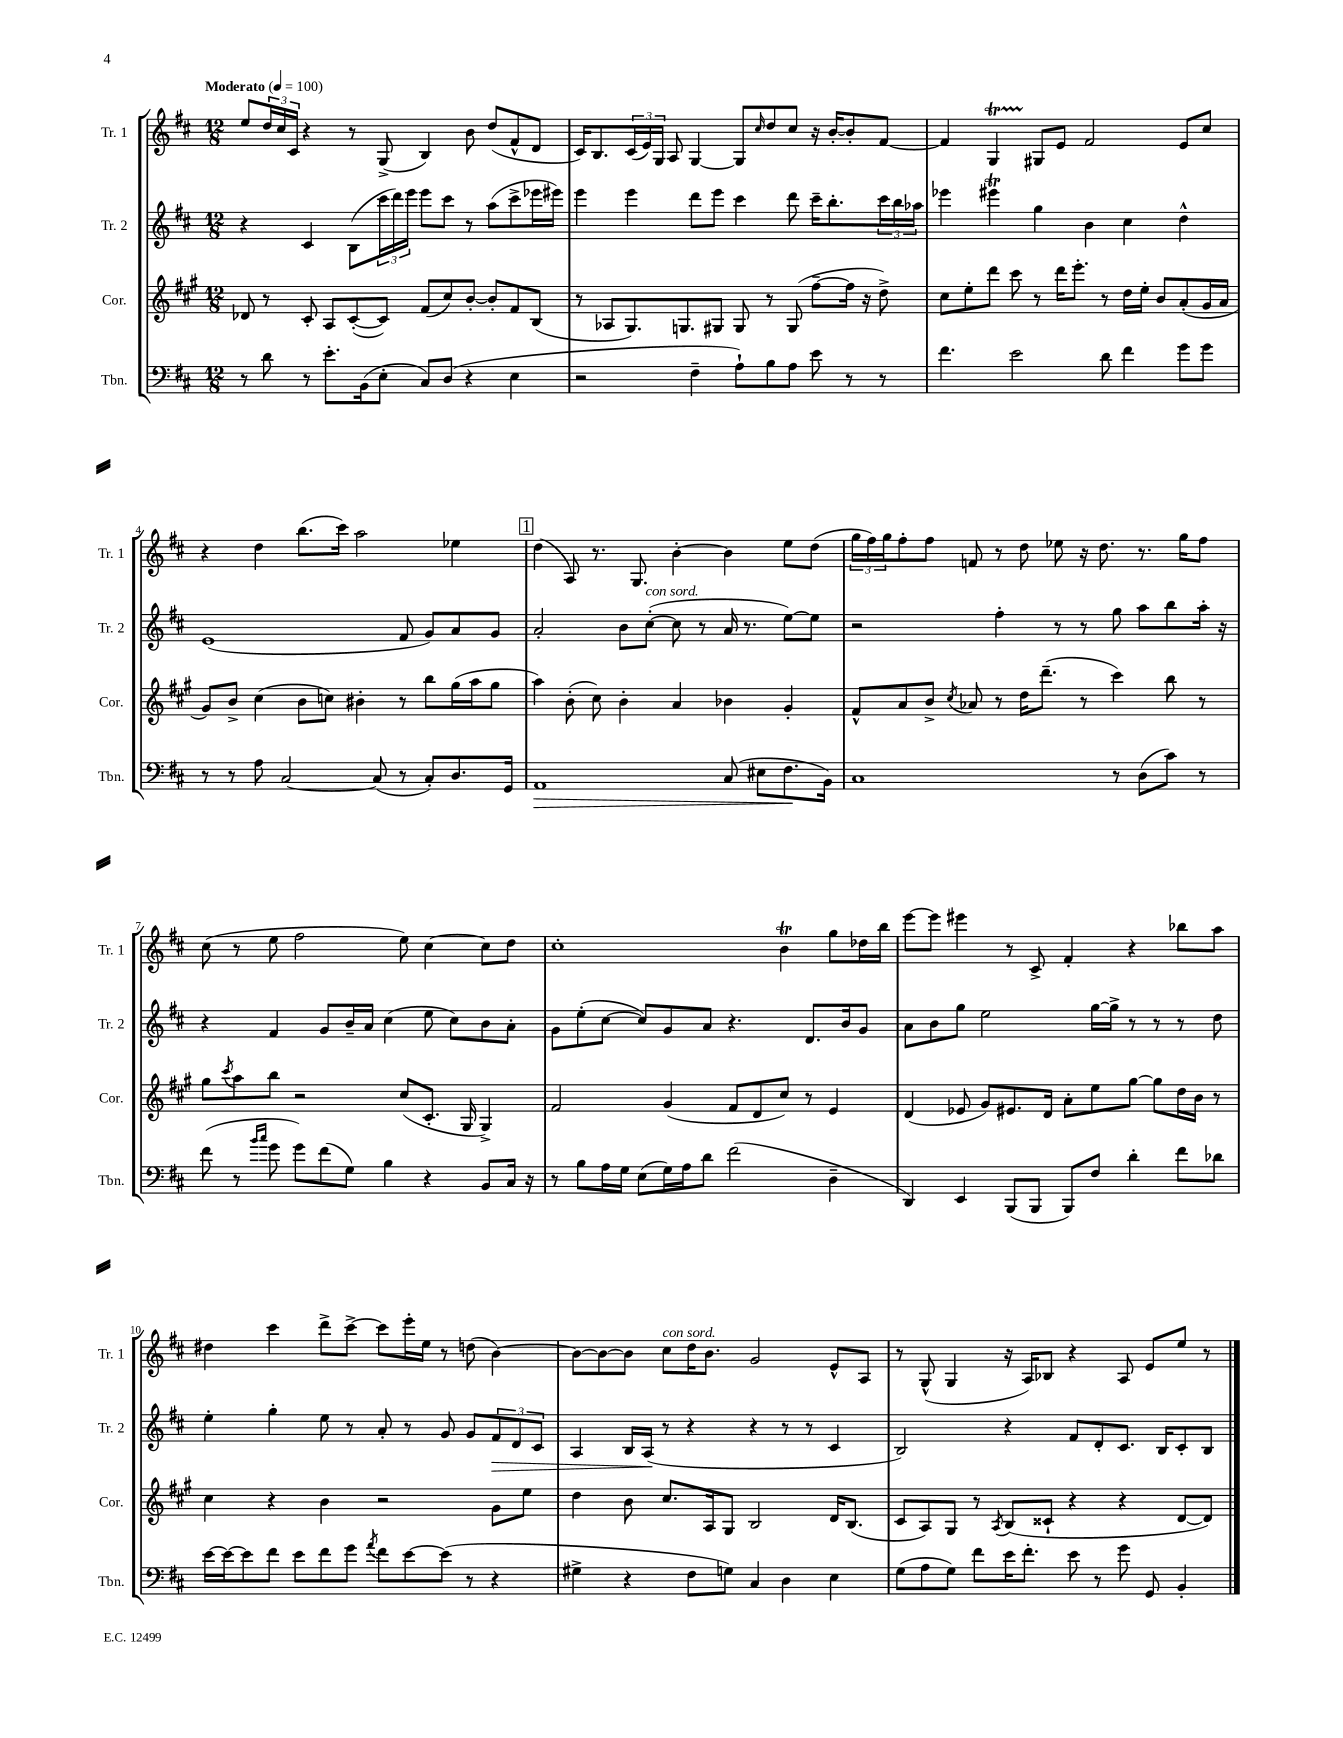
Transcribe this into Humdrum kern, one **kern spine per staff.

**kern	**kern	**kern	**kern
*staff4	*staff3	*staff2	*staff1
*clefF4	*clefG2	*clefG2	*clefG2
*k[f#c#]	*k[f#c#g#]	*k[f#c#]	*k[f#c#]
*M12/8	*M12/8	*M12/8	*M12/8
*MM100	*MM100	*MM100	*MM100
8r	8d-	4r	8ee
8d	8r	.	24dd
.	.	.	24cc#
.	.	.	24c#
8r	8c#'	4c#	4r
8.e'	8A	.	.
.	([8c#'	(8B	8r
(16BB	.	.	.
8E'	8c#])	24ccc#	(8G^
.	.	24ddd)	.
.	.	24eee	.
8C#)	(8f#	8eee	4B)
(8D	8cc#)	8ccc#	.
4r	[8b'	8r	8b
.	8b']	(8aa	(8dd
4E	8f#	8ccc#^	8f#^^
.	(8B	16eee-	8d
.	.	16eee#)	.
=	=	=	=
2r	8r	4eee	16c#)
.	.	.	8.B
.	8A-	.	.
.	8.G#)	4eee	(24c#
.	.	.	24e)
.	.	.	24G
.	.	.	8A
.	8.G	.	.
4F#~	.	8ddd	[4G
.	8G#	8eee	.
8A`)	8G#	4ccc#	8G]
.	.	.	16qqcc#
8B	8r	.	8dd
8A	(8G#	8ddd	8cc#
8e	[8ff#~	16ccc#~	16r
.	.	8.bb'	[16b'
8r	16ff#]	.	8b']
.	16r	.	.
8r	8dd^)	24ccc#	[8f#
.	.	24bb	.
.	.	24aa-	.
=	=	=	=
4.f#	8cc#	4eee-	4f#]
.	8ee'	.	.
.	8ddd	4eee#	4G
2e	8ccc#	.	.
.	8r	4gg	8G#
.	16ddd	.	8e
.	8.eee'	.	.
.	.	4b	2f#
8d	8r	.	.
4f#	16dd	4cc#	.
.	16ee'	.	.
.	8b	.	.
8g	(8a'	4dd^^	8e
8g	16g#	.	8cc#
.	16a	.	.
=	=	=	=
8r	8g#)	(1e	4r
8r	8b^	.	.
8A	(4cc#	.	4dd
[2C#	.	.	.
.	8b	.	(8.bb
.	8cc)	.	.
.	.	.	16ccc#)
.	4b#'	.	2aa
(8C#]	.	.	.
8r	8r	8f#	.
8C#')	8bb	8g)	.
8.D	(16gg#	8a	4ee-
.	16aa	.	.
.	8gg#	8g	.
16GG	.	.	.
=	=	=	=
1AA	4aa)	2a'	(4dd
.	(8b'	.	8A)
.	8cc#)	.	8.r
.	4b'	8b	.
.	.	.	8.G
.	.	([8cc#'	.
.	4a	8cc#]	[4b'
.	.	8r	.
(8C#	4b-	16a	4b]
.	.	8.r	.
8E#	.	.	.
8.F#	4g#'	[8ee)	8ee
.	.	8ee]	(8dd
16BB)	.	.	.
=	=	=	=
1C#	8f#^^	2r	24gg
.	.	.	24ff#)
.	.	.	24gg
.	8a	.	8ff#'
.	8b^	.	8ff#
.	8qcc#	.	.
.	8a-	.	8f
.	8r	4ff#'	8r
.	16dd	.	8dd
.	(8.ddd~	.	.
.	.	8r	8ee-
.	8r	8r	16r
.	.	.	8.dd
8r	4ccc#)	8gg	.
(8D	.	8aa	8.r
8c#)	8bb	8bb	.
.	.	.	16gg
8r	8r	16aa'	8ff#
.	.	16r	.
=	=	=	=
(8f#	8gg#	4r	(8cc#
.	8qccc#	.	.
8r	8aa	.	8r
16qqb	.	.	.
16qqcc#	.	.	.
8g	8bb	4f#	8ee
8g)	2r	.	2ff#
(8f#	.	8g	.
8G)	.	16b~	.
.	.	16a	.
4B	.	(4cc#	.
.	(8cc#	.	8ee)
4r	8.c#'	8ee	[4cc#
.	.	8cc#)	.
.	16G#	.	.
8BB	4G#^)	8b	8cc#]
16C#	.	8a'	8dd
16r	.	.	.
=	=	=	=
8r	2f#	8g	1cc#'
8B	.	(8ee'	.
16A	.	[8cc#	.
16G	.	.	.
(8E	.	8cc#])	.
16G)	(4g#	8g	.
16A	.	.	.
8d	.	8a	.
(2f#	8f#	4.r	.
.	8d	.	.
.	8cc#)	.	4b
.	8r	8.d	.
4D~	4e	.	8gg
.	.	16b	.
.	.	8g	16dd-
.	.	.	16bb
=	=	=	=
4DD)	(4d	8a	[8eee
.	.	8b	8eee]
4EE	8e-	8gg	4eee#
.	8g#)	2ee	.
(8BBB	8.e#	.	8r
8BBB	.	.	8c#^
.	16d	.	.
8BBB)	8a'	.	4f#'
8F#	8ee	[16gg	.
.	.	16gg^]	.
4d'	[8gg#	8r	4r
.	8gg#]	8r	.
8f#	16dd	8r	8bb-
.	16b	.	.
8d-	8r	8dd	8aa
=	=	=	=
[16e	4cc#	4ee'	4dd#
16e_	.	.	.
8e]	.	.	.
8f#	4r	4gg'	4ccc#
8e	.	.	.
8f#	4b	8ee	8ddd^
8g	.	8r	[8ccc#^
8qa	.	.	.
8f#	2r	8a'	8ccc#]
[8e	.	8r	16eee'
.	.	.	16ee
(8e]	.	8g	8r
8r	.	8g	(8dd
4r	8g#	12f#	[4b)
.	.	12d	.
.	8ee	.	.
.	.	12c#	.
=	=	=	=
4G#^	4dd	4A	8b_
.	.	.	8b_
4r	8b	16B	8b]
.	.	(16A	.
.	8.cc#	8r	8cc#
8F#	.	4r	16dd
.	16A	.	8.b
8G)	8G#	.	.
4C#	2B	4r	2g
4D	.	8r	.
.	.	8r	.
4E	16d	4c#	8e^^
.	(8.B	.	.
.	.	.	8A
=	=	=	=
(8G	8c#	2B)	8r
8A	8A)	.	(8G^^
8G)	8G#	.	4G
8f#	8r	.	.
.	8qA	.	.
16e	(8B	4r	16r
8.f#'	.	.	16A)
.	8c##`	.	8B-
8e	4r	8f#	4r
8r	.	8d'	.
8g	4r	8.c#	8A
8GG	.	.	8e
.	.	16B	.
4BB'	[8d	8c#'	8ee
.	8d])	8B	8r
==	==	==	==
*-	*-	*-	*-
